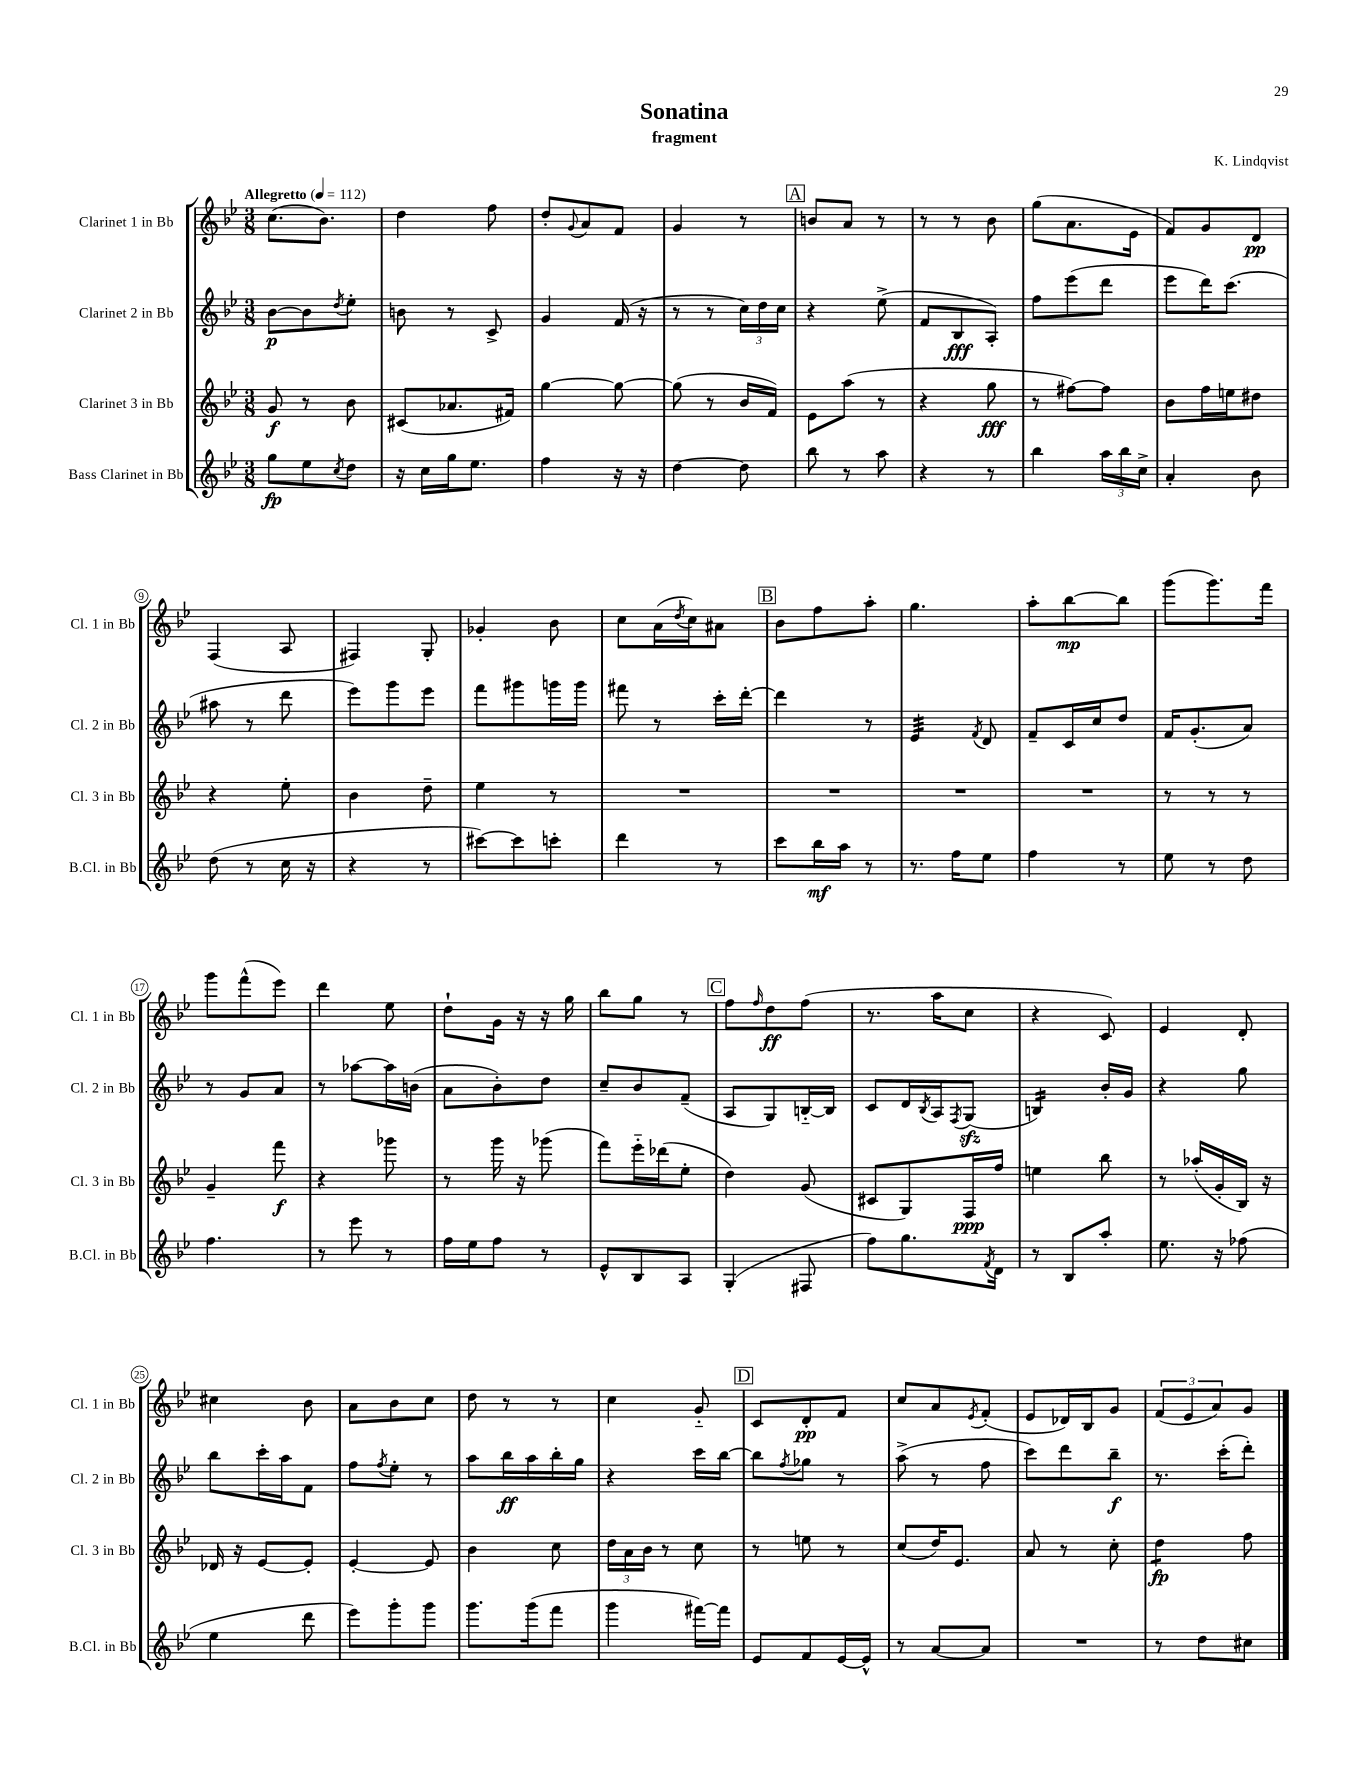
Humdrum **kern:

**kern	**kern	**kern	**kern
*staff4	*staff3	*staff2	*staff1
*clefG2	*clefG2	*clefG2	*clefG2
*k[b-e-]	*k[b-e-]	*k[b-e-]	*k[b-e-]
*M3/8	*M3/8	*M3/8	*M3/8
*MM112	*MM112	*MM112	*MM112
8gg	8g	[8b-	(8.cc
8ee-	8r	8b-]	.
.	.	.	8.b-)
8qcc	.	8qdd	.
8dd	8b-	8ee-'	.
=	=	=	=
16r	(8c#	8b	4dd
16cc	.	.	.
16gg	8.a-	8r	.
8.ee-	.	.	.
.	.	8c^	8ff
.	16f#)	.	.
=	=	=	=
4ff	[4gg	4g	8dd'
.	.	.	8qqg
.	.	.	8a
16r	8gg_	(16f	8f
16r	.	16r	.
=	=	=	=
[4dd	(8gg]	8r	4g
.	8r	8r	.
8dd]	16b-	24cc)	8r
.	.	24dd	.
.	16f)	.	.
.	.	24cc	.
=	=	=	=
8bb-	8e-	4r	8b
8r	(8aa	.	8a
8aa	8r	(8ee-^	8r
=	=	=	=
4r	4r	8f	8r
.	.	8B-	8r
8r	8gg	8A')	8b-
=	=	=	=
4bb-	8r	8ff	(8gg
.	[8ff#)	(8eee-	8.a
24aa	8ff#]	8ddd	.
24bb-	.	.	.
.	.	.	16e-
24cc^	.	.	.
=	=	=	=
4a'	8b-	8eee-	8f)
.	16ff	16ddd)	8g
.	16ee	(8.ccc	.
8b-	8dd#	.	8d
=	=	=	=
(8dd	4r	8aa#	(4F
8r	.	8r	.
16cc	8ee-'	8ddd	8A
16r	.	.	.
=	=	=	=
4r	4b-	8eee-)	4F#)
.	.	8ggg	.
8r	8dd~	8eee-	8G'
=	=	=	=
[8ccc#)	4ee-	8fff	4g-'
8ccc#]	.	8ggg#	.
8ccc'	8r	16ggg	8b-
.	.	16ggg	.
=	=	=	=
4ddd	4.r	8fff#	8cc
.	.	8r	(16a
.	.	.	8qdd
.	.	.	16cc)
8r	.	16ccc'	8a#
.	.	[16ddd'	.
=	=	=	=
8ccc	4.r	4ddd]	8b-
16bb-	.	.	8ff
16aa	.	.	.
8r	.	8r	8aa'
=	=	=	=
8.r	4.r	4e-	4.gg
16ff	.	.	.
.	.	8qf	.
8ee-	.	8d	.
=	=	=	=
4ff	4.r	8f~	8aa'
.	.	16c	[8bb-
.	.	16cc	.
8r	.	8dd	8bb-]
=	=	=	=
8ee-	8r	16f	(8ggg
.	.	(8.g'	.
8r	8r	.	8.ggg)
8dd	8r	8a)	.
.	.	.	16fff
=	=	=	=
4.ff	4g~	8r	8ggg
.	.	8g	(8fff^^
.	8fff	8a	8eee-)
=	=	=	=
8r	4r	8r	4ddd
8eee-	.	[8aa-	.
8r	8ggg-	16aa-]	8ee-
.	.	(16b	.
=	=	=	=
16ff	8r	8a	8dd`
16ee-	.	.	.
8ff	16ggg	8b-')	16g
.	16r	.	16r
8r	(8ggg-	8dd	16r
.	.	.	16gg
=	=	=	=
8e-^^	8fff)	8cc~	8bb-
8B-	16eee-'~	8b-	8gg
.	(16ddd-	.	.
8A	8ee-'	(8f~	8r
=	=	=	=
(4G'	4dd)	8A	8ff
.	.	.	16qqff
.	.	8G)	8dd
8F#	(8g	[16B'~	(8ff
.	.	16B]	.
=	=	=	=
8ff)	8c#	8c	8.r
8.gg	8G)	16d	.
.	.	8qB-	.
.	.	16A	16aa
.	.	8qF	.
.	16F	(8G	8cc
8qf	.	.	.
16d	16ff	.	.
=	=	=	=
8r	4ee	4B)	4r
8B-	.	.	.
8aa'	8bb-	16b-'	8c)
.	.	16g	.
=	=	=	=
8.ee-	8r	4r	4e-
.	(16aa-'	.	.
16r	16g'	.	.
(8ff-	16B-)	8gg	8d'
.	16r	.	.
=	=	=	=
4ee-	16d-	8bb-	4cc#
.	16r	.	.
.	[8e-	16ccc'	.
.	.	16aa	.
8ddd	8e-']	8f	8b-
=	=	=	=
8eee-)	[4e-'	8ff	8a
.	.	8qff	.
8ggg'	.	8ee-'	8b-
8ggg	8e-]	8r	8cc
=	=	=	=
8.ggg	4b-	8aa	8dd
.	.	16bb-	8r
(16ggg	.	16aa	.
8fff	8cc	16bb-'	8r
.	.	16gg	.
=	=	=	=
4ggg	24dd	4r	4cc
.	24a	.	.
.	24b-	.	.
.	8r	.	.
[16fff#)	8cc	16ccc	8g'~
16fff#]	.	[16bb-	.
=	=	=	=
8e-	8r	8bb-]	8c
.	.	8qff	.
8f	8ee	8gg-	8d'
[16e-	8r	8r	8f
16e-^^]	.	.	.
=	=	=	=
8r	(8cc	(8aa^	8cc
[8a	16dd)	8r	8a
.	8.e-	.	.
.	.	.	8qe-
8a]	.	8ff	(8f'
=	=	=	=
4.r	8a	8ccc)	8e-
.	8r	8ddd	16d-)
.	.	.	16B-
.	8cc'	8bb-~	8g
=	=	=	=
8r	4dd	8.r	(12f
.	.	.	12e-
8dd	.	.	.
.	.	.	12a)
.	.	(16ccc'	.
8cc#	8ff	8ddd')	8g
==	==	==	==
*-	*-	*-	*-
